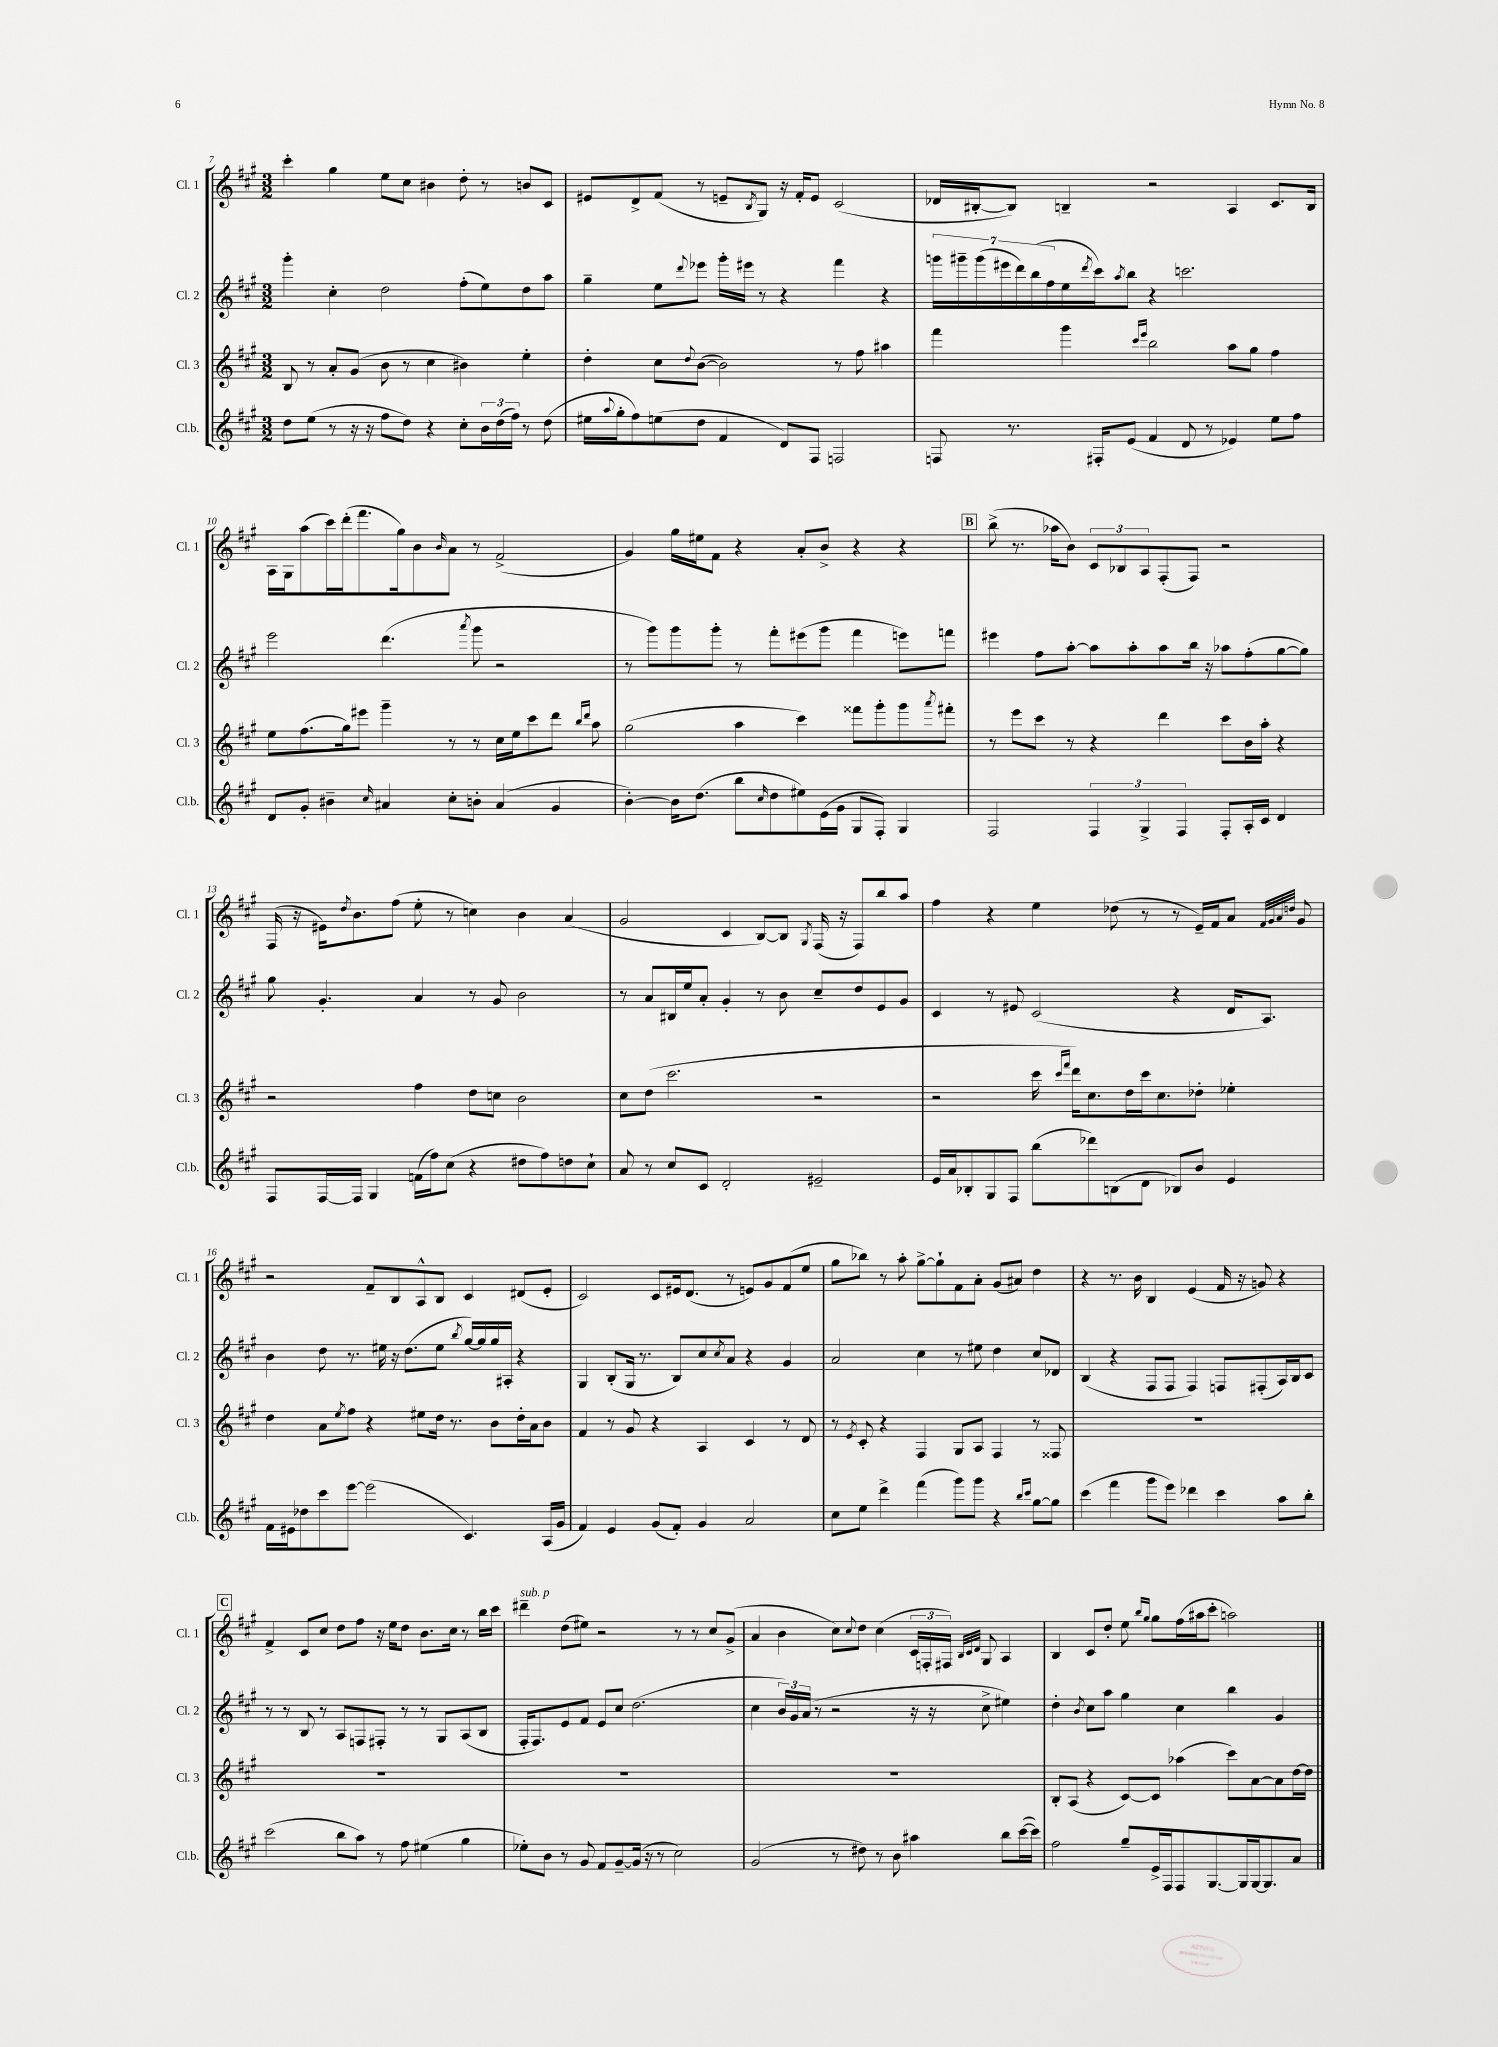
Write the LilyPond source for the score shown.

<<
\new StaffGroup <<
\new Staff = "s0" \with { instrumentName = "Cl. 1" shortInstrumentName = "Cl. 1" } {
    \clef treble \key a \major \numericTimeSignature \time 3/2
    cis'''4-. gis''4 e''8 cis''8 bis'4 d''8-. r8 b'8 cis'8 |
    eis'8 d'8-> fis'8( r8 e'8-- \acciaccatura { b8 } gis8) r16 fis'16-. e'8 cis'2( |
    des'16 bis16~-. bis8) b4-- r2 a4 cis'8. b16 |
    a16 gis16 a''8( cis'''16) d'''16-.( fis'''8. gis''16) b'8 \grace { b'16 } a'8 r8 fis'2->( |
    gis'4) gis''16 eis''16 fis'8 r4 a'8-. b'8-> r4 r4 |
    \mark \markup { \box "B" } b''8->( r8. aes''16 b'8) \tuplet 3/2 { cis'8 bes8 a8 } fis8-.( fis8) r2 |
    fis16( r16 eis'16) \acciaccatura { d''8 } b'8. fis''8( e''8-. r8 c''4) b'4 a'4( |
    gis'2 cis'4 b8~) b8 \acciaccatura { gis8 } fis16( r16 fis8) b''8 a''8 |
    fis''4 r4 e''4 des''8( r8 r8 e'16--) fis'16 a'8 \grace { fis'32 gis'32 a'32 d''32 } gis'8 |
    r2 fis'8-- b8 a8-^ b8 cis'4 dis'8( e'8-. |
    cis'2) cis'8 eis'16 d'8.( r8 e'8) gis'8 fis'8( e''8 |
    gis''8 bes''8) r8 a''8-. gis''8~-> gis''8-! fis'8 a'8-. gis'8( ais'8) d''4 |
    r4 r8. b'16 b4 e'4( fis'16 r16 g'8) r4 |
    \mark \markup { \box "C" } fis'4-> cis'8 cis''8 d''8 fis''8 r16 e''16 d''8 b'8. cis''16 r8 b''16 cis'''16 |
    dis'''4--^\markup { \italic "sub. p" } d''8( eis''8) r2 r8 r8 cis''8 gis'8->( |
    a'4 b'4 cis''8) \appoggiatura { cis''8 } d''8 cis''4( \tuplet 3/2 { cis'16 f16-. fis16) } \grace { b32 cis'32 d'32 } gis8 a4 |
    b4 cis'8 d''8-. e''8 \grace { b''16 gis''16 } gis''8 fis''16( ais''16 cis'''8-. a''2) \bar "|." |
}
\new Staff = "s1" \with { instrumentName = "Cl. 2" shortInstrumentName = "Cl. 2" } {
    \clef treble \key a \major \numericTimeSignature \time 3/2
    gis'''4-. cis''4-. d''2 fis''8-.( e''8) d''8 a''8 |
    gis''4-- e''8 \appoggiatura { d'''8 } ees'''8 gis'''16-. eis'''16 r8 r4 fis'''4 r4 |
    \tuplet 7/4 { g'''16 gis'''16-- gis'''16( eis'''16 d'''16) b''16( fis''16 } e''16 \acciaccatura { d'''8 } cis'''16) \acciaccatura { a''8 } b''8 r4 c'''2. |
    e'''2 d'''4.( \acciaccatura { a'''8 } gis'''8 r2 |
    r8 gis'''8) gis'''8 gis'''8-. r8 fis'''8-. eis'''8( gis'''8 fis'''4 e'''8) f'''8 |
    \mark \markup { \box "B" } eis'''4 fis''8 a''8~-. a''8 a''8-. a''8 b''16 r16 aes''8 fis''8-.( gis''8~ gis''8) |
    gis''8 gis'4.-. a'4 r8 gis'8 b'2 |
    r8 a'8 bis16 e''16 a'8-. gis'4-. r8 b'8 cis''8-- d''8 e'8 gis'8 |
    cis'4 r8 eis'8 cis'2( r4 d'16 a8.) |
    b'4 d''8 r8. eis''16 r16 d''8.( eis''8 \acciaccatura { b''8 } gis''16~) gis''16 gis''16 ais16-. r4 |
    gis4 b8-.( gis16 r8. b8) cis''8 \acciaccatura { cis''8 } a'8 r4 gis'4 |
    a'2 cis''4 r8 eis''8 d''4 cis''8 des'8 |
    b4( r4 fis8 fis8 fis4) f8 fis8-.( a16) b16 cis'8 |
    \mark \markup { \box "C" } r8 r8 b8 r8 a8 f8 fis8-. r8 r8 gis8 a8( b8 |
    fis16-. fis8.) e'8 fis'8 e'8 cis''8 d''2.( |
    cis''4 \tuplet 3/2 { b'16) gis'16 a'16( } r8 r2 r16 r16 cis''8-> eis''4) |
    d''4-. \acciaccatura { b'8 } cis''8 a''8 gis''4 cis''4 b''4 gis'4 \bar "|." |
}
\new Staff = "s2" \with { instrumentName = "Cl. 3" shortInstrumentName = "Cl. 3" } {
    \clef treble \key a \major \numericTimeSignature \time 3/2
    b8 r8 a'8-. gis'8( b'8 r8 cis''4 bis'4) e''4-. |
    d''4-. cis''8 \appoggiatura { d''8 } b'8~( b'2) r8 fis''8 ais''4 |
    fis'''4 gis'''4 \grace { cis'''16 e'''16 } b''2 a''8 gis''8 fis''4 |
    e''8 fis''8.( gis''16) eis'''8 gis'''4-- r8 r8 cis''16 e''16 cis'''8 d'''8 \grace { b''16 d'''16 } a''8 |
    gis''2( a''4 cis'''4) fisis'''8 gis'''8-. gis'''8 \acciaccatura { a'''8 } fis'''8-. |
    \mark \markup { \box "B" } r8 e'''8 cis'''8 r8 r4 d'''4 cis'''8 b'16 a''16-. r4 |
    r2 fis''4 d''8 c''8 b'2 |
    cis''8 d''8( cis'''2. r2 |
    r2 cis'''16 \grace { cis'''16 fis'''16 } d'''16) cis''8. d''16 cis'''16 cis''8. des''8-. ees''4-. |
    d''4 a'8 \acciaccatura { e''8 } fis''8 r4 eis''8 d''16 r8. b'8 d''16-. a'16 b'8 |
    fis'4 r8 gis'8 r4 a4 cis'4 r8 d'8 |
    r8 \acciaccatura { e'8 } cis'8-. r4 fis4 gis8 a8 fis4 r8 fisis8 |
    R1. |
    \mark \markup { \box "C" } R1. |
    R1. |
    R1. |
    b8-. a8( r4 cis'8~) cis'8 aes''4( cis'''8) a'8~ a'8 d''16~ d''16 \bar "|." |
}
\new Staff = "s3" \with { instrumentName = "Cl.b." shortInstrumentName = "Cl.b." } {
    \clef treble \key a \major \numericTimeSignature \time 3/2
    d''8 e''8( r8 r16 r16 fis''8 d''8) r4 cis''8-. \tuplet 3/2 { b'16 d''16( fis''16) } r8 d''8( |
    eis''16 \appoggiatura { a''8 } gis''16-. fis''8) e''8( d''8 fis'4 d'8) fis8 f2 |
    f8 r8. fis16-. e'8( fis'4 d'8 r8 ees'4) e''8 fis''8 |
    d'8 gis'8-. bis'4-- \grace { cis''16 } ais'4 cis''8-. b'8-. ais'4( gis'4 |
    b'4~-.) b'16 d''8.( b''8 \grace { cis''16 } d''8 eis''8) e'16( gis'16 gis8 fis8-.) gis4 |
    \mark \markup { \box "B" } fis2 \tuplet 3/2 { fis4 gis4-> fis4 } fis8-. a16-. cis'16 d'4 |
    fis8 fis16~ fis16 gis4 f'16( fis''16) cis''8( r4 dis''8 fis''8) d''8 cis''8-! |
    a'8 r8 cis''8 cis'8 d'2-. eis'2-- |
    e'16 a'16 bes8-. gis8 fis8 b''8( des'''8) b8( d'8 bes8) b'8 e'4 |
    fis'16 eis'16 des''8 cis'''8 e'''8~ e'''2( cis'4.) a16( gis'16 |
    fis'4) e'4 gis'8( fis'8-.) gis'4 a'2 |
    cis''8 e''8 d'''4-> fis'''4( gis'''8) gis'''8 r4 \grace { b''16 cis'''16 } gis''8~ gis''8 |
    cis'''4( fis'''4 gis'''8 e'''8) des'''4 cis'''4 a''8 b''8-. |
    \mark \markup { \box "C" } cis'''2( b''8 a''8) r8 fis''8 eis''4( gis''4 |
    ees''8-.) b'8 r8 gis'8 fis'8 gis'8~-- gis'16( r16 r8 cis''2) |
    gis'2( r8 dis''8) r8 b'8 ais''4 b''8 cis'''16~( cis'''16) |
    fis''2 gis''8-- e'16-> fis16 fis8 gis8.~ gis16 gis16~ gis8. a'8 \bar "|." |
}
>>
>>
\layout { \context { \Score currentBarNumber = #7 } }
